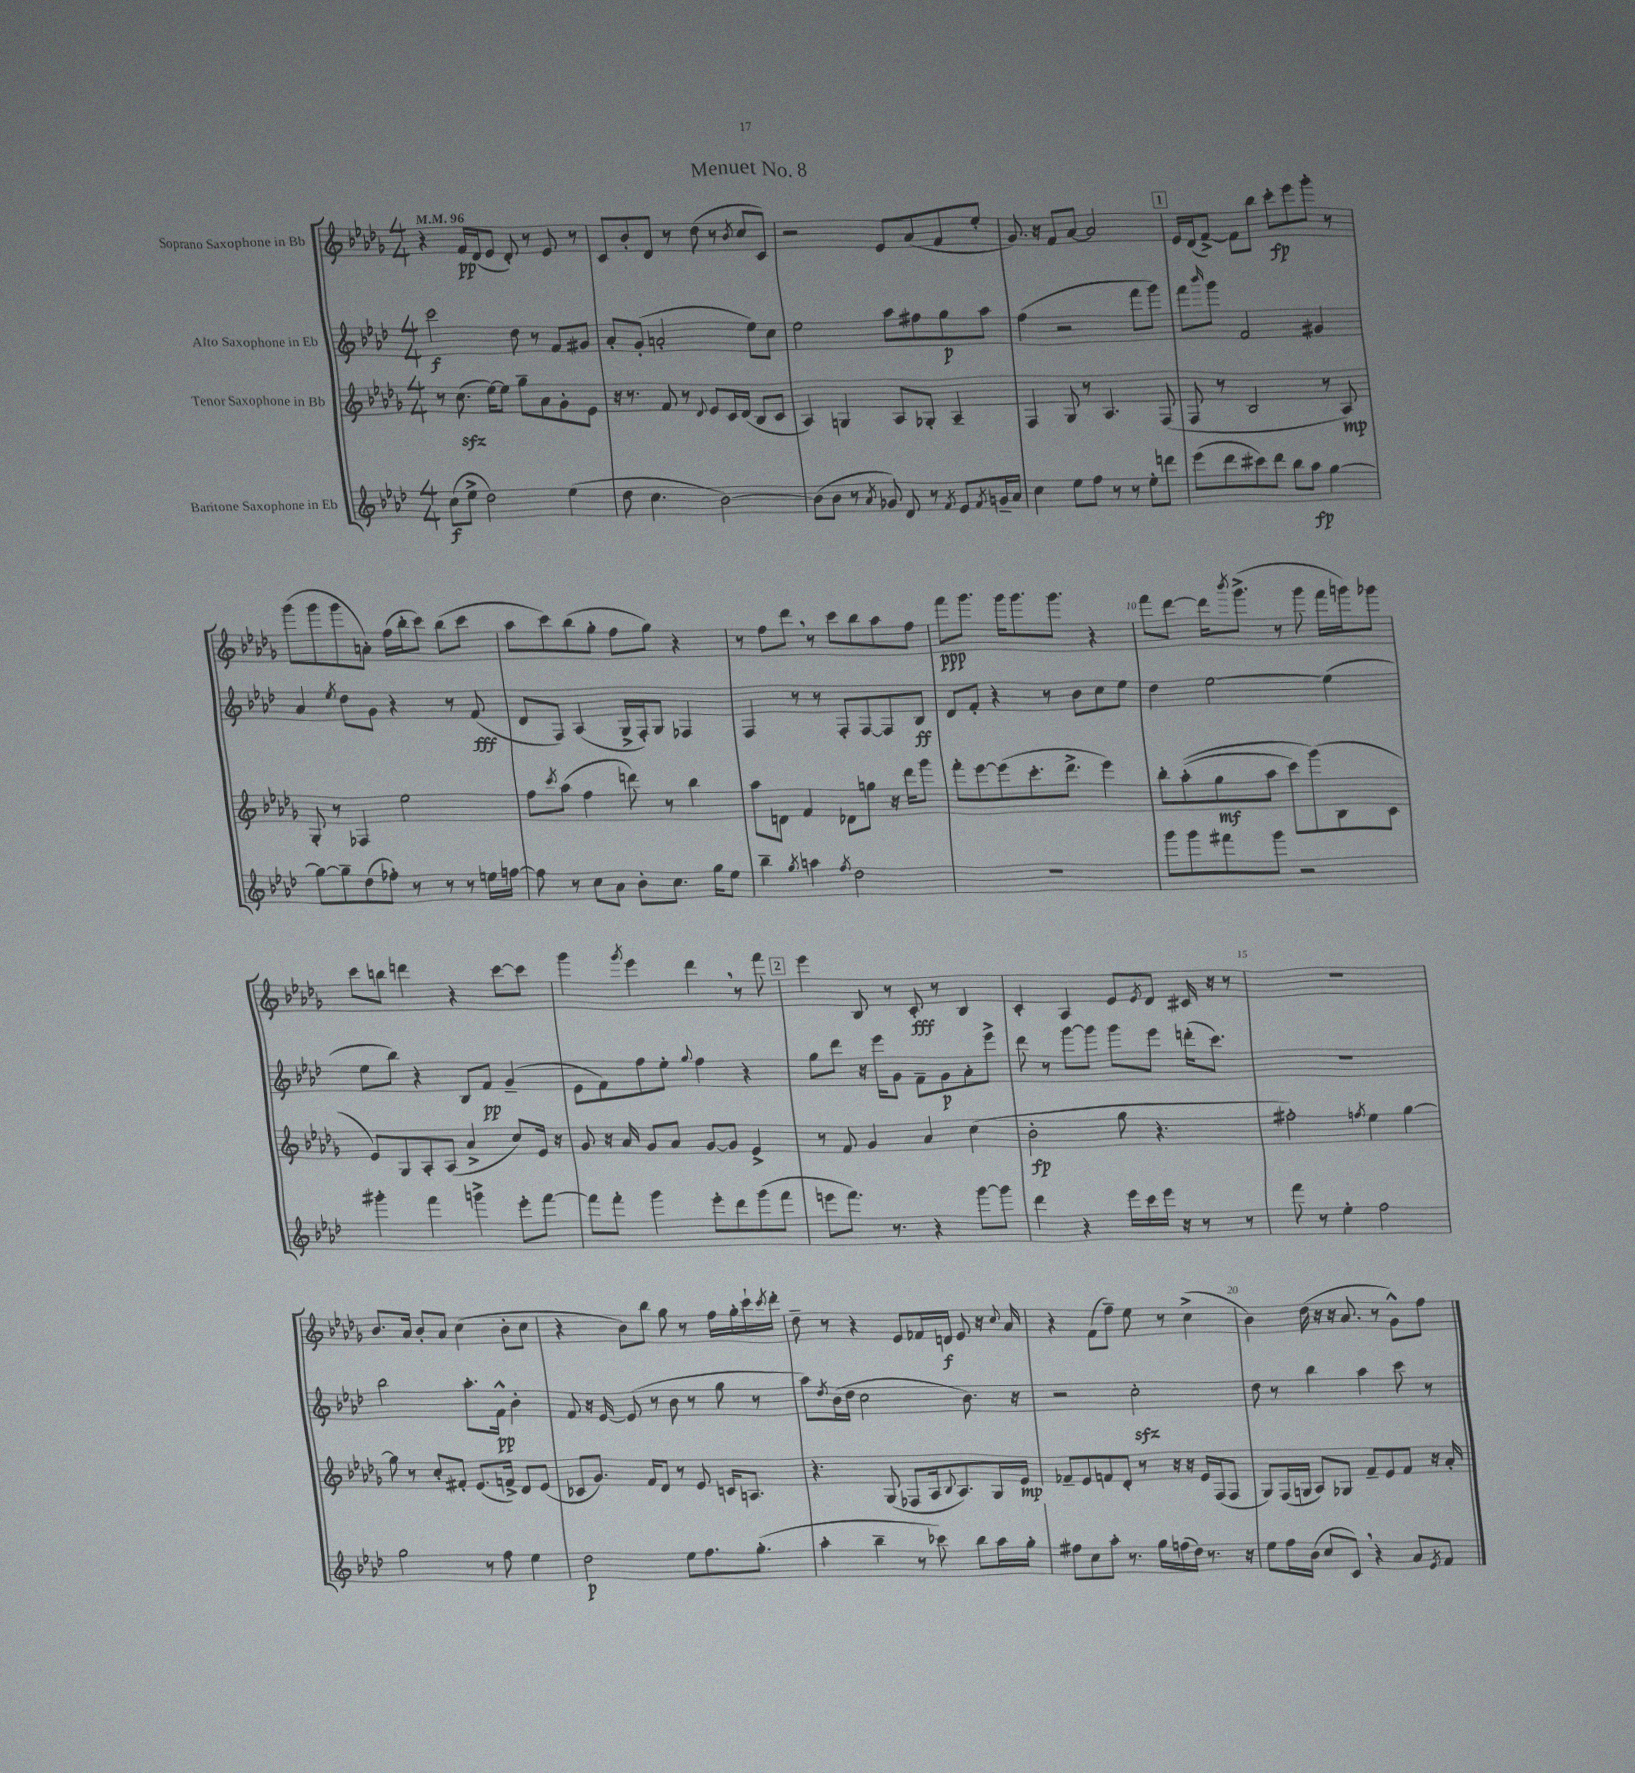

**kern	**kern	**kern	**kern
*staff4	*staff3	*staff2	*staff1
*clefG2	*clefG2	*clefG2	*clefG2
*k[b-e-a-d-]	*k[b-e-a-d-g-]	*k[b-e-a-d-]	*k[b-e-a-d-g-]
*M4/4	*M4/4	*M4/4	*M4/4
*MM96	*MM96	*MM96	*MM96
(8cc	8r	2ccc	4r
8ee-^	(8.cc	.	.
2dd-)	.	.	16f
.	[16ee-)	.	(16d-
.	8ee-]	.	8e-
.	8gg-~	8dd-	8d-')
.	8a-	8r	8r
(4ee-	8g-'	8f	8e-
.	8e-	8g#	8r
=	=	=	=
8dd-	16r	8a-'	8c
.	8.r	.	.
4.cc	.	(8g'	8b-'
.	8f	2a'	8d-
.	8r	.	8r
.	8qqd-	.	.
[2b-)	8e-	.	(8dd-
.	16c	.	8r
.	(16d-	.	.
.	.	.	8qb-
.	8B-	8ee-)	8cc
.	8c	8cc	8c)
=	=	=	=
(8b-]	4A-)	2ee-	2r
8b-	.	.	.
8r	4G	.	.
8qa-	.	.	.
8g-)	.	.	.
8d-	8A-	8aa-	8e-
8r	8G-'	8ff#	(8a-
8qf	.	.	.
8e-	4A-~	8gg	8f
8qf	.	.	.
16g~	.	8aa-	8ee-'
16a-	.	.	.
=	=	=	=
4cc	4F	(4ff	8.g-)
.	.	.	16r
8ee-	8G-	2r	8f
8ff	8r	.	[8a-
8r	4.A-	.	2a-]
8r	.	.	.
8ee-'	.	8fff	.
8ddd	(8F	8ggg)	.
=	=	=	=
(8eee-	8F	8fff	16e-
.	.	.	(16d-
.	.	16qqbbb-	.
8ddd-	8r	8ggg	[8f^)
8ccc#)	2B-	2f	8f]
8ddd-	.	.	8bb-
8bb-	.	.	8ccc'
8aa-	.	.	8eee-
[4gg	8r	4g#	8ggg-'
.	8A-)	.	8r
=	=	=	=
8gg_	8G-'	4a-	(8ggg-
8gg~]	8r	.	8ggg-
.	.	8qee-	.
(8dd-	4F-	8dd-	8ggg-
8ff-')	.	8g	8a')
8r	2ee-	4r	(16ff
.	.	.	16bb-'
8r	.	.	8ccc)
8r	.	8r	(8bb-
16ee	.	(8f	8ccc
[16ff	.	.	.
=	=	=	=
8ff]	8ff	8d-	8aa-
.	8qccc	.	.
8r	(8aa-	8F)	8ccc)
8cc	4ff	(4A-	(8bb-
8a-	.	.	8gg-'
8b-'	8ddd)	16G^	8ff
.	.	16F')	.
8.cc	8r	8G	8gg-)
.	4bb-	4F-	4r
16gg	.	.	.
8ee-	.	.	.
=	=	=	=
4bb-~	8aa-	4F	8r
.	8d	.	8ff
8qgg	.	.	.
4aa	4f	8r	8ddd-
.	.	8r	8r
8qff	.	.	.
2dd-	8d-	8F'	8ccc
.	8gg	[8F	8bb-
.	16r	8F]	8aa-
.	16ddd-	.	.
.	8ggg-	8B-	8ff
=	=	=	=
1r	8fff'	8d-	8fff
.	[8eee-	8f'	8.ggg-
.	(8eee-]	4r	.
.	.	.	16ggg-
.	8.ccc'	.	8.ggg-
.	.	8r	.
.	8.ddd-^	.	8.ggg-
.	.	8b-	.
.	4eee-)	8cc	4r
.	.	8ee-	.
=	=	=	=
8ggg	8bb-'	4dd-	8fff
8ggg	&((8aa-'	.	[8ddd-
8fff#	8gg-	[2ee-	16ddd-]
.	.	.	8qbbb-
.	.	.	(8.ggg-^
8ggg	8aa-	.	.
2r	8ccc)	.	8r
.	(8ggg-&)	.	8ggg-
.	8B-	(4ee-]	16fff
.	.	.	16ggg)
.	8c	.	8ggg-
=	=	=	=
4ggg#'	8e-)	8ee-	8ccc
.	8G-	8bb-)	8bb
4fff	8A-'	4r	4ddd
.	(8A-	.	.
4ggg^	4a-^	8B-	4r
.	.	8f	.
8eee-'	8cc)	(4g~	[8ccc
[8fff	16e-	.	8ccc]
.	16r	.	.
=	=	=	=
8fff]	8g-	8e-	4ggg-
8fff'	16r	8f)	.
.	16a-	.	.
.	.	.	8qggg-
4ggg	8g-	8ff	4eee-
.	8a-	8ee-'	.
.	.	8qqgg	.
8eee-'	[8g-	4ff	4ddd-
8ddd-	8g-]	.	.
(8ggg	4e-^	4r	8r
8fff	.	.	8fff
=	=	=	=
8eee	8r	8gg	4eee-
8.fff)	8f	8ddd-	.
.	4g-	16r	8B-
8.r	.	16eee-	.
.	.	8g	8r
4r	4a-	8f~	8c'
.	.	8g	8r
[8ggg	(4cc	8a-'	4B-
8ggg]	.	8eee-^	.
=	=	=	=
4ddd-	2b-'	8ddd-	4c'
.	.	8r	.
4r	.	[8ggg	4A-
.	.	8ggg]	.
16eee-	8gg-	8ggg	8e-
16ccc	.	.	.
.	.	.	8qe-
16eee-	4.r	8eee-	8d-
16r	.	.	.
8r	.	(16ddd'	16c#
.	.	8.ccc)	16r
8r	.	.	8r
=	=	=	=
8fff	2ff#')	1r	1r
8r	.	.	.
4ee-'	.	.	.
.	8qff	.	.
2ff	4ee-	.	.
.	[4gg-	.	.
=	=	=	=
2gg	8gg-]	2bb-	8.b-
.	8r	.	.
.	.	.	16a-
.	8cc'	.	8b-'
.	8f#'	.	8a-
8r	(8.e-	8.aa-'	(4cc
8ff	.	.	.
.	16f^)	16f^^	.
4ee-	8d-	4b-'	8b-'
.	(8e-	.	8cc
=	=	=	=
2dd-	8c-	8f	4r
.	8.g-)	16r	.
.	.	[16e-	.
.	.	(8e-]	8b-)
.	16f	.	.
.	8d-	8r	8bb-
8ee-	8r	8b-	8gg-
8.ff	8e-	8r	8r
.	16c	8gg	16ff
(8.gg'	8.A	.	16gg-'
.	.	8r	16ccc`
.	.	.	8qccc
.	.	.	16ddd-'
=	=	=	=
4aa-'	4.r	8aa-)	8dd-~
.	.	8qdd-	.
.	.	(16b-	8r
.	.	16dd-	.
4bb-~	.	2cc	4r
.	(8G-	.	.
8r	8F-	.	8e-
8ccc-)	16A-	.	16f-
.	8qqB-	.	.
.	8.A-)	.	16d
8bb-	.	8.b-)	8e-
16aa-	16G-	.	16r
.	.	.	8qqcc
16gg'	16e-	16r	16a-
=	=	=	=
8ff#	8f-~	2r	4r
8cc	8e-	.	.
8aa-'	8f	.	(8f
8.r	8d-'	.	8ff~)
.	8r	2cc'	8ee-
16gg	.	.	.
(16ff	16r	.	8r
16dd-)	16r	.	.
8.r	16e-	.	(4cc^
.	(16F	.	.
.	8F	.	.
16r	.	.	.
=	=	=	=
8ee-	8G-)	8dd-	4b-)
16ff	(16F	8r	.
(16b-	16G	.	.
8cc	8A-)	4bb-	(16dd-
.	.	.	16r
8c)	8G-	.	16r
.	.	.	8.a-
4r	8f~	4aa-	.
.	8e-	.	8r
8a-	8f	8ccc	8g-^^)
8qe-	.	.	.
8f	16r	8r	8ff
.	16a-'	.	.
==	==	==	==
*-	*-	*-	*-
